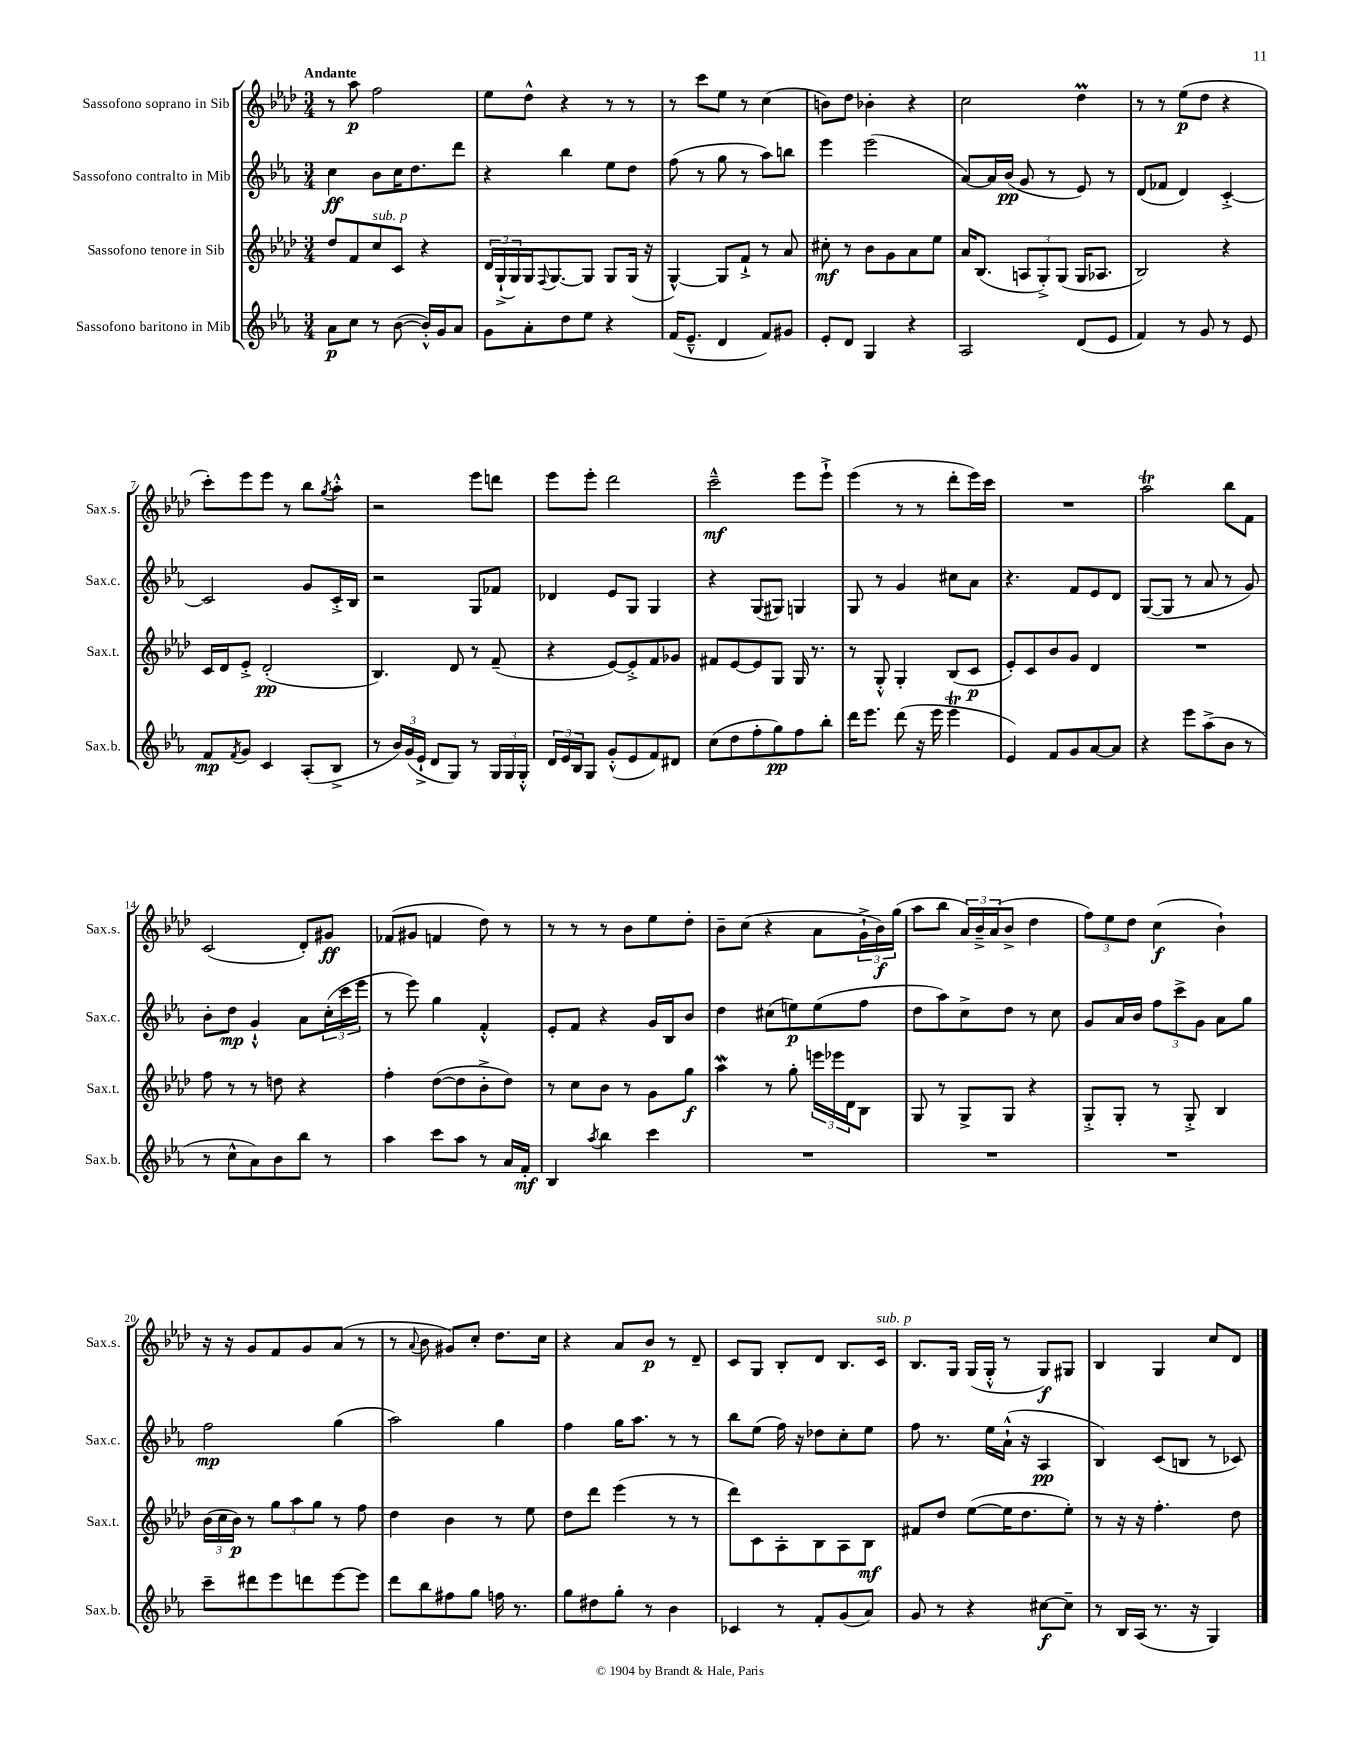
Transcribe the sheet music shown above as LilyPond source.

<<
\new StaffGroup <<
\new Staff = "s0" \with { instrumentName = "Sassofono soprano in Sib" shortInstrumentName = "Sax.s." } {
    \clef treble \key aes \major \numericTimeSignature \time 3/4 \tempo "Andante"
    r8 aes''8\p f''2 |
    ees''8 des''8-^ r4 r8 r8 |
    r8 c'''8 ees''8 r8 c''4( |
    b'8) des''8 bes'4-. r4 |
    c''2 des''4\prall |
    r8 r8 ees''8\p( des''8 r4 |
    c'''8-.) ees'''8 ees'''8 r8 bes''8 \acciaccatura { g''8 } aes''8-.-^ |
    r2 ees'''8 d'''8 |
    ees'''8 ees'''8-. des'''2 |
    c'''2---^\mf ees'''8 ees'''8-!-> |
    ees'''4( r8 r8 des'''8-. ees'''16) c'''16 |
    R2. |
    aes''2\trill bes''8 f'8 |
    c'2( des'8-.) gis'8\ff |
    fes'8( gis'8 f'4 des''8) r8 |
    r8 r8 r8 bes'8 ees''8 des''8-. |
    bes'8-- c''8( r4 aes'8 \tuplet 3/2 { g'16-!-> bes'16\f) g''16( } |
    aes''8 bes''8 \tuplet 3/2 { aes'16) bes'16---> aes'16( } bes'8-> des''4 |
    \tuplet 3/2 { f''8) ees''8 des''8 } c''4\f( bes'4-!) |
    r16 r16 g'8 f'8 g'8 aes'8( r8 |
    r8 \appoggiatura { aes'8 } bes'8 gis'8) c''8-. des''8. c''16 |
    r4 aes'8 bes'8\p r8 des'8-- |
    c'8 g8 bes8-. des'8 bes8. c'16^\markup { \italic "sub. p" } |
    bes8. g16 g16( g16-.-^ r8 g8\f) gis8 |
    bes4 g4 c''8 des'8 \bar "|." |
}
\new Staff = "s1" \with { instrumentName = "Sassofono contralto in Mib" shortInstrumentName = "Sax.c." } {
    \clef treble \key ees \major \numericTimeSignature \time 3/4
    c''4\ff bes'8 c''16 d''8. d'''8 |
    r4 bes''4 ees''8 d''8 |
    f''8( r8 g''8 r8 aes''8) b''8 |
    ees'''4 ees'''2( |
    aes'8~) aes'16 bes'16\pp( g'8 r8 ees'8) r8 |
    d'8( fes'8 d'4) c'4~-.-> |
    c'2 g'8 c'16-.-> bes16 |
    r2 g8 fes'8 |
    des'4 ees'8 g8 g4 |
    r4 g8( gis8) g4 |
    g8 r8 g'4 cis''8 aes'8 |
    r4. f'8 ees'8 d'8 |
    g8~( g8 r8 aes'8 r8 g'8) |
    bes'8-. d''8\mp g'4-!-^ aes'8 \tuplet 3/2 { c''16-.( c'''16 ees'''16 } |
    r8 ees'''8) g''4 f'4-.-^ |
    ees'8-. f'8 r4 g'16 bes16 bes'8 |
    d''4 cis''8( e''8\p) e''8( f''8 |
    d''8 aes''8) c''8-> d''8 r8 c''8 |
    g'8 aes'16 bes'16 \tuplet 3/2 { f''8 c'''8-> g'8 } aes'8 g''8 |
    f''2\mp g''4( |
    aes''2) g''4 |
    f''4 g''16 aes''8. r8 r8 |
    bes''8 ees''8( f''16) r16 des''8 c''8-. ees''8 |
    f''8 r8. ees''16 aes'16-!-^( r16 aes4\pp |
    bes4) c'8( b8 r8 ces'8) \bar "|." |
}
\new Staff = "s2" \with { instrumentName = "Sassofono tenore in Sib" shortInstrumentName = "Sax.t." } {
    \clef treble \key aes \major \numericTimeSignature \time 3/4
    des''8 f'8 c''8^\markup { \italic "sub. p" } c'8 r4 |
    \tuplet 3/2 { des'16 g16-!->( g16) } g16 \appoggiatura { f8 } g8.~ g8 g8 g16( r16 |
    g4~-^) g8 f'8-!-> r8 aes'8 |
    cis''8-.\mf r8 bes'8 g'8 aes'8 ees''8 |
    aes'16 bes8.( \tuplet 3/2 { a8 g8-.->) g8( } g16 aes8. |
    bes2) r4 |
    c'16 des'16 ees'8-.-> des'2-.\pp( |
    bes4.) des'8 r8 f'8--( |
    r4 ees'8~) ees'8-.-> f'8 ges'8 |
    fis'8 ees'8~ ees'8 g8 g16 r8. |
    r8 g8-.-^ g4-. bes8( c'8\p |
    ees'8-.) c'8 bes'8 g'8 des'4 |
    R2. |
    f''8 r8 r8 d''8 r4 |
    f''4-. des''8~( des''8 bes'8-.-> des''8) |
    r8 c''8 bes'8 r8 g'8 g''8\f |
    aes''4\mordent r8 g''8-. \tuplet 3/2 { e'''16 ees'''16 des'16 } bes8 |
    g8 r8 g8-> g8 r4 |
    g8-.-> g8-. r8 g8-.-> bes4 |
    \tuplet 3/2 { bes'16( c''16 bes'16\p) } r8 \tuplet 3/2 { g''8 aes''8 g''8 } r8 f''8 |
    des''4 bes'4 r8 ees''8 |
    des''8 des'''8 ees'''4( r8 r8 |
    des'''8) c'8 aes8-. bes8 aes8 bes8\mf |
    fis'8 des''8 ees''8~( ees''16 des''8. ees''8-.) |
    r8 r16 r16 f''4.-. des''8 \bar "|." |
}
\new Staff = "s3" \with { instrumentName = "Sassofono baritono in Mib" shortInstrumentName = "Sax.b." } {
    \clef treble \key ees \major \numericTimeSignature \time 3/4
    aes'8\p c''8 r8 bes'8~( bes'16-.-^) g'16 aes'8 |
    g'8 aes'8-. d''8 ees''8 r4 |
    f'16( ees'8.---^ d'4 f'8) gis'8 |
    ees'8-. d'8 g4 r4 |
    aes2 d'8( ees'8 |
    f'4) r8 g'8 r8 ees'8 |
    f'8\mp \acciaccatura { f'8 } g'8 c'4 aes8-.( bes8-> |
    r8 \tuplet 3/2 { bes'16) g'16( ees'16-!-> } d'8 g8) r8 \tuplet 3/2 { g16 g16 g16-.-^ } |
    \tuplet 3/2 { d'16 ees'16 bes16 } g8 g'8-.-^( ees'8 f'8) dis'8 |
    c''8( d''8 f''8-. g''8\pp) f''8 bes''8-. |
    d'''16 ees'''8. d'''8( r16 ees'''16 ees'''4\trill |
    ees'4) f'8 g'8 aes'8~ aes'8 |
    r4 ees'''8 aes''8->( bes'8 r8 |
    r8 c''8-^ aes'8) bes'8 bes''8 r8 |
    aes''4 c'''8 aes''8 r8 aes'16 f'16-.\mf |
    bes4 \acciaccatura { aes''8 } bes''4 c'''4 |
    R2. |
    R2. |
    R2. |
    c'''8-- dis'''8 ees'''8 d'''8 ees'''8~ ees'''8 |
    d'''8 bes''8 fis''8 g''8 f''16 r8. |
    g''8 dis''8 g''8-. r8 bes'4 |
    ces'4 r8 f'8-. g'8( aes'8) |
    g'8 r8 r4 cis''8~\f cis''8-- |
    r8 bes16 aes16( r8. r16 g4) \bar "|." |
}
>>
>>
